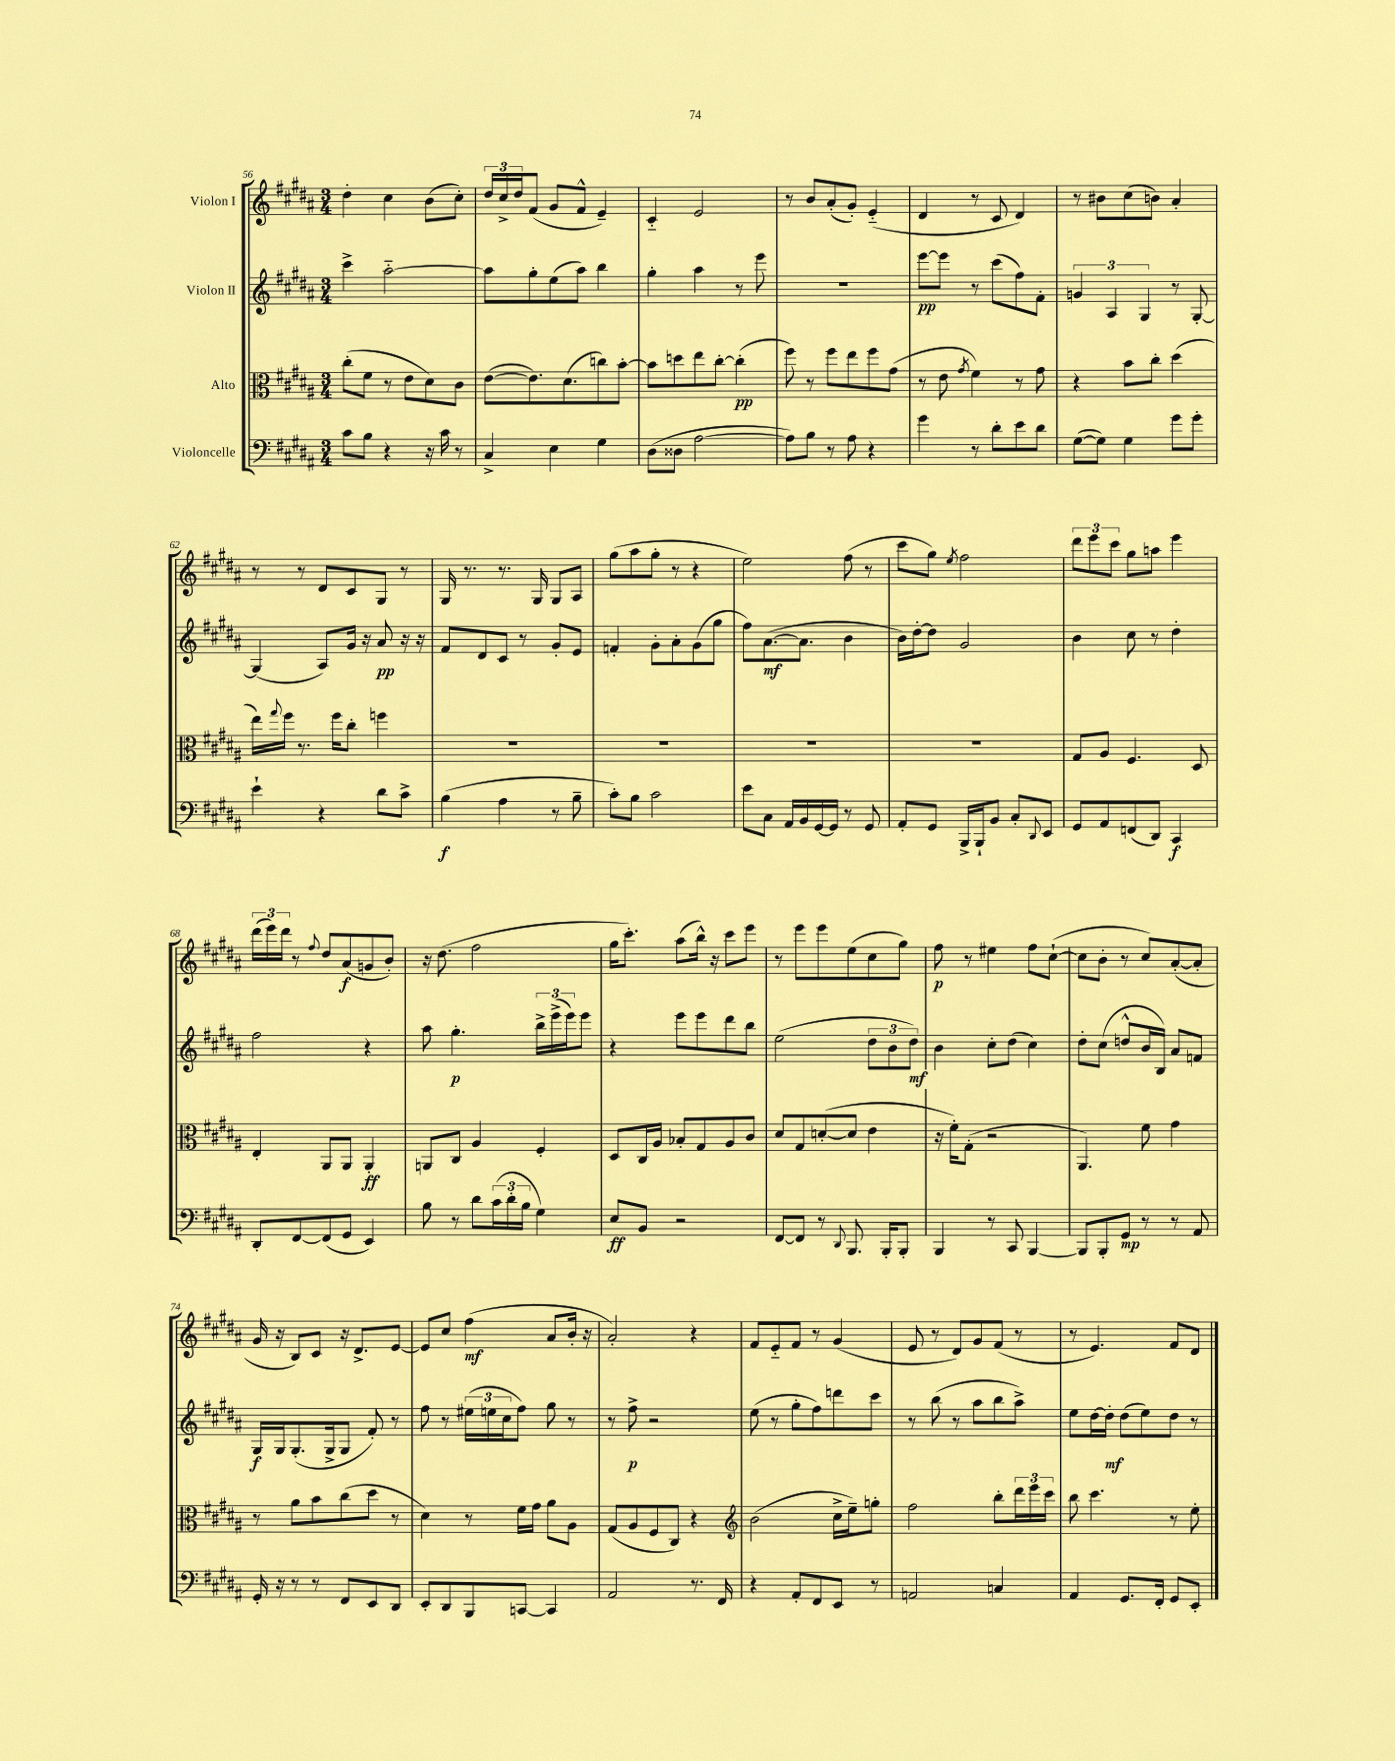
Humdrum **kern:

**kern	**kern	**kern	**kern
*staff4	*staff3	*staff2	*staff1
*clefF4	*clefC3	*clefG2	*clefG2
*k[f#c#g#d#a#]	*k[f#c#g#d#a#]	*k[f#c#g#d#a#]	*k[f#c#g#d#a#]
*M3/4	*M3/4	*M3/4	*M3/4
8c#\L	(8cc#'\L	4ccc#^\	4dd#'\
8B\J	8f#\J	.	.
4r	8r	[2aa#'~\	4cc#\
.	8e\L	.	.
16r	8d#\)	.	(8b\L
16c#\	.	.	.
8r	8c#\J	.	8cc#'\J)
=	=	=	=
4C#^/	([8e\L	8aa#\]L	24dd#/LL
.	.	.	24cc#^/
.	.	.	24dd#/J
.	8.e\])	8gg#'\	(8f#/J
4E\	.	(8ee\	8g#/L
.	(8.d#\	.	.
.	.	8aa#\J)	8f#^^/J
4G#\	8cc\)	4bb\	4e~/)
.	[8b'\J	.	.
=	=	=	=
(8D#\L	8b\]L	4gg#'\	4c#'~/
8D##\J	8dd\	.	.
[2A#\	8ee\	4aa#\	2e/
.	[8cc#'\J	.	.
.	(4cc#'\]	8r	.
.	.	8eee\	.
=	=	=	=
8A#\]L)	8ff#\)	2.r	8r
8B\J	8r	.	8b/L
8r	8ff#\L	.	(8a#'/
8A#\	8ee\	.	8g#'/J)
4r	8ff#\	.	(4e'~/
.	(8g#\J	.	.
=	=	=	=
4g#\	8r	[8eee\L	4d#/
.	8e\	8eee\]J	.
.	8qg#/	.	.
8r	4f#\)	8r	8r
8d#'\L	.	(8ccc#\L	8c#/
8e\	8r	8ff#\)	4d#/)
8d#\J	8g#\	8f#'\J	.
=	=	=	=
([8G#\L	4r	6g/	8r
8G#\]J)	.	.	8b#\L
.	.	6A#/	.
4G#\	8b\L	.	(8cc#\
.	.	6G#/	.
.	8cc#'\J	.	8b\J)
8g#\L	(4dd#\	8r	4a#'/
8g#'\J	.	[8G#'/	.
=	=	=	=
4e`\	16ee\LL)	(4G#/]	8r
.	8qqgg#/	.	.
.	16ff#\JJ	.	.
.	8.r	.	8r
4r	.	8A#/L)	8d#/L
.	16ff#\LK	.	.
.	8cc#'\J	16g#/Jk	8c#/
.	.	16r	.
8d#\L	4ff\	8a#/	8G#/J
8c#^\J	.	16r	8r
.	.	16r	.
=	=	=	=
(4B\	2.r	8f#/L	16G#/
.	.	.	8.r
.	.	8d#/	.
4A#\	.	8c#/J	8.r
.	.	8r	.
.	.	.	16G#/
8r	.	8g#'/L	8G#/L
8B~\	.	8e/J	8A#/J
=	=	=	=
8c#'\L)	2.r	4f'/	(8gg#\L
8B\J	.	.	8aa#\
2c#\	.	8g#'\L	8gg#'\J
.	.	8a#'\	8r
.	.	(8g#\	4r
.	.	8gg#\J	.
=	=	=	=
8e\L	2.r	8ff#\L)	2ee\)
8C#\J	.	([8.a#\	.
16AA#/LL	.	.	.
16BB/	.	8.a#\]J	.
[16GG#/	.	.	.
16GG#/]JJ	.	.	.
8r	.	4b\	(8ff#\
8GG#/	.	.	8r
=	=	=	=
8AA#'/L	2.r	16b\LL)	8ccc#\L
.	.	[16dd#'\J	.
8GG#/J	.	8dd#\]J	8gg#\J)
.	.	.	8qee/
16BBB^/LL	.	2g#/	2ff#\
16BBB`/J	.	.	.
8BB/J	.	.	.
8C#'/L	.	.	.
8qqDD#/	.	.	.
8EE/J	.	.	.
=	=	=	=
8GG#/L	8G#/L	4b\	12ddd#\L
.	.	.	12eee\
8AA#/	8A#/J	.	.
.	.	.	12ccc#\J
(8FF/	4.F#/	8cc#\	8gg#\L
8DD#/J)	.	8r	8aa\J
4CC#/	.	4dd#'\	4eee\
.	8D#/	.	.
=	=	=	=
8DD#'/L	4E'/	2ff#\	(24ddd#\LL
.	.	.	24eee\)
.	.	.	24ddd#\JJ
[8FF#/	.	.	8r
.	.	.	8qqff#/
(8FF#/]	8AA#/L	.	8dd#/L
8GG#/J	8AA#/J	.	(8a#/
4EE/)	4AA#'/	4r	8g/
.	.	.	8b'/J)
=	=	=	=
8B\	8AA/L	8aa#\	16r
.	.	.	(8.dd#\
8r	8C#/J	4.gg#'\	.
8d#\L	4A#/	.	2ff#\
(24c#\L	.	.	.
24d#'\	.	.	.
24B\JJ	.	.	.
4G#\)	4F#'/	24bb^\LL	.
.	.	(24eee^\	.
.	.	24eee\J)	.
.	.	8eee\J	.
=	=	=	=
8E/L	8D#/L	4r	16gg#\LK
.	.	.	8.ccc#'\J)
8BB/J	16C#/L	.	.
.	16A#/JJ	.	.
2r	8B-'/L	8eee\L	(8aa#\L
.	8G#/	8eee\	16bb^^\Jk)
.	.	.	16r
.	8A#/	8ddd#\	8ccc#\L
.	8c#/J	8bb\J	8eee\J
=	=	=	=
[8FF#/L	8d#/L	(2ee\	8r
8FF#/]J	8G#/	.	8eee\L
8r	([8d'/	.	8eee\
8qqDD#/	.	.	.
8.BBB/	8d/]J	.	(8ee\
.	4e\	12dd#\L	8cc#\
16BBB'/LK	.	.	.
.	.	12b\	.
8BBB'/J	.	.	8gg#\J)
.	.	12dd#\J)	.
=	=	=	=
4BBB/	16r	4b\	8ff#\
.	16f#'\LK)	.	.
.	(8G#'\J	.	8r
8r	2r	8cc#'\L	4ee#\
8CC#/	.	(8dd#\J	.
[4BBB/	.	4cc#\)	8ff#\L
.	.	.	([8cc#`\J
=	=	=	=
8BBB/]L	4.AA#/)	8dd#'\L	8cc#\]L
8BBB'/	.	(8cc#\J	8b'\J
8GG#/J	.	8dd^^/L	8r
8r	8f#\	16b/L	8cc#/L)
.	.	16B/JJ)	.
8r	4g#\	8a#/L	([8a#'/
8AA#/	.	8f/J	8a#'/]J
=	=	=	=
16GG#'/	8r	16G#/LL	16g#/
16r	.	16G#/J	16r
8r	8a#\L	(8.G#'/	8B/L)
8r	8b\	.	8c#/J
.	.	16G#^/k	.
8FF#/L	(8cc#\	8G#/J	16r
.	.	.	8.d#^/L
8EE/	8dd#\J	8f#'/)	.
8DD#/J	8r	8r	[8e/J
=	=	=	=
8EE'/L	4d#\)	8ff#\	8e/]L
8DD#/	.	8r	8cc#/J
8BBB/	8r	(24ee#\LL	(4ff#\
.	.	24ee\	.
.	.	24cc#\J	.
[8CC/J	16f#\LL	8ff#\J)	.
.	16g#\JJ	.	.
4CC/]	8a#\L	8gg#\	8a#/L
.	8A#\J	8r	16b'/Jk
.	.	.	16r
=	=	=	=
2AA#/	(8G#/L	8r	2a#'/)
.	8A#/	8ff#^\	.
.	8F#/	2r	.
.	8C#/J)	.	.
8.r	4r	.	4r
16FF#/	.	.	.
=	=	=	=
*	*clefG2	*	*
4r	(2b\	(8ee\	8f#/L
.	.	8r	8e'~/
8AA#'/L	.	8gg#'\L	8f#/J
8FF#/	.	8ff#\)	8r
8EE/J	16cc#^\LL	8ddd\	(4g#/
.	16ee~\J)	.	.
8r	8gg'\J	8ccc#\J	.
=	=	=	=
2AA/	2ff#\	8r	8e/
.	.	(8bb\	8r
.	.	8r	8d#/L)
.	.	8aa#\L	8g#/
4C/	8bb'\L	8bb\	(8f#/J
.	24ddd#\L	8aa#^\J)	8r
.	24eee\	.	.
.	24ccc#\JJ	.	.
=	=	=	=
4AA#/	8bb\	8ee\L	8r
.	4.ccc#\	[16dd#\L	4.e/)
.	.	16dd#'\]JJ	.
8.GG#/L	.	(8dd#\L	.
.	.	8ee\)	.
16FF#'/Jk	.	.	.
8GG#/L	8r	8dd#\J	8f#/L
8EE'/J	8ee'\	8r	8d#/J
==	==	==	==
*-	*-	*-	*-
